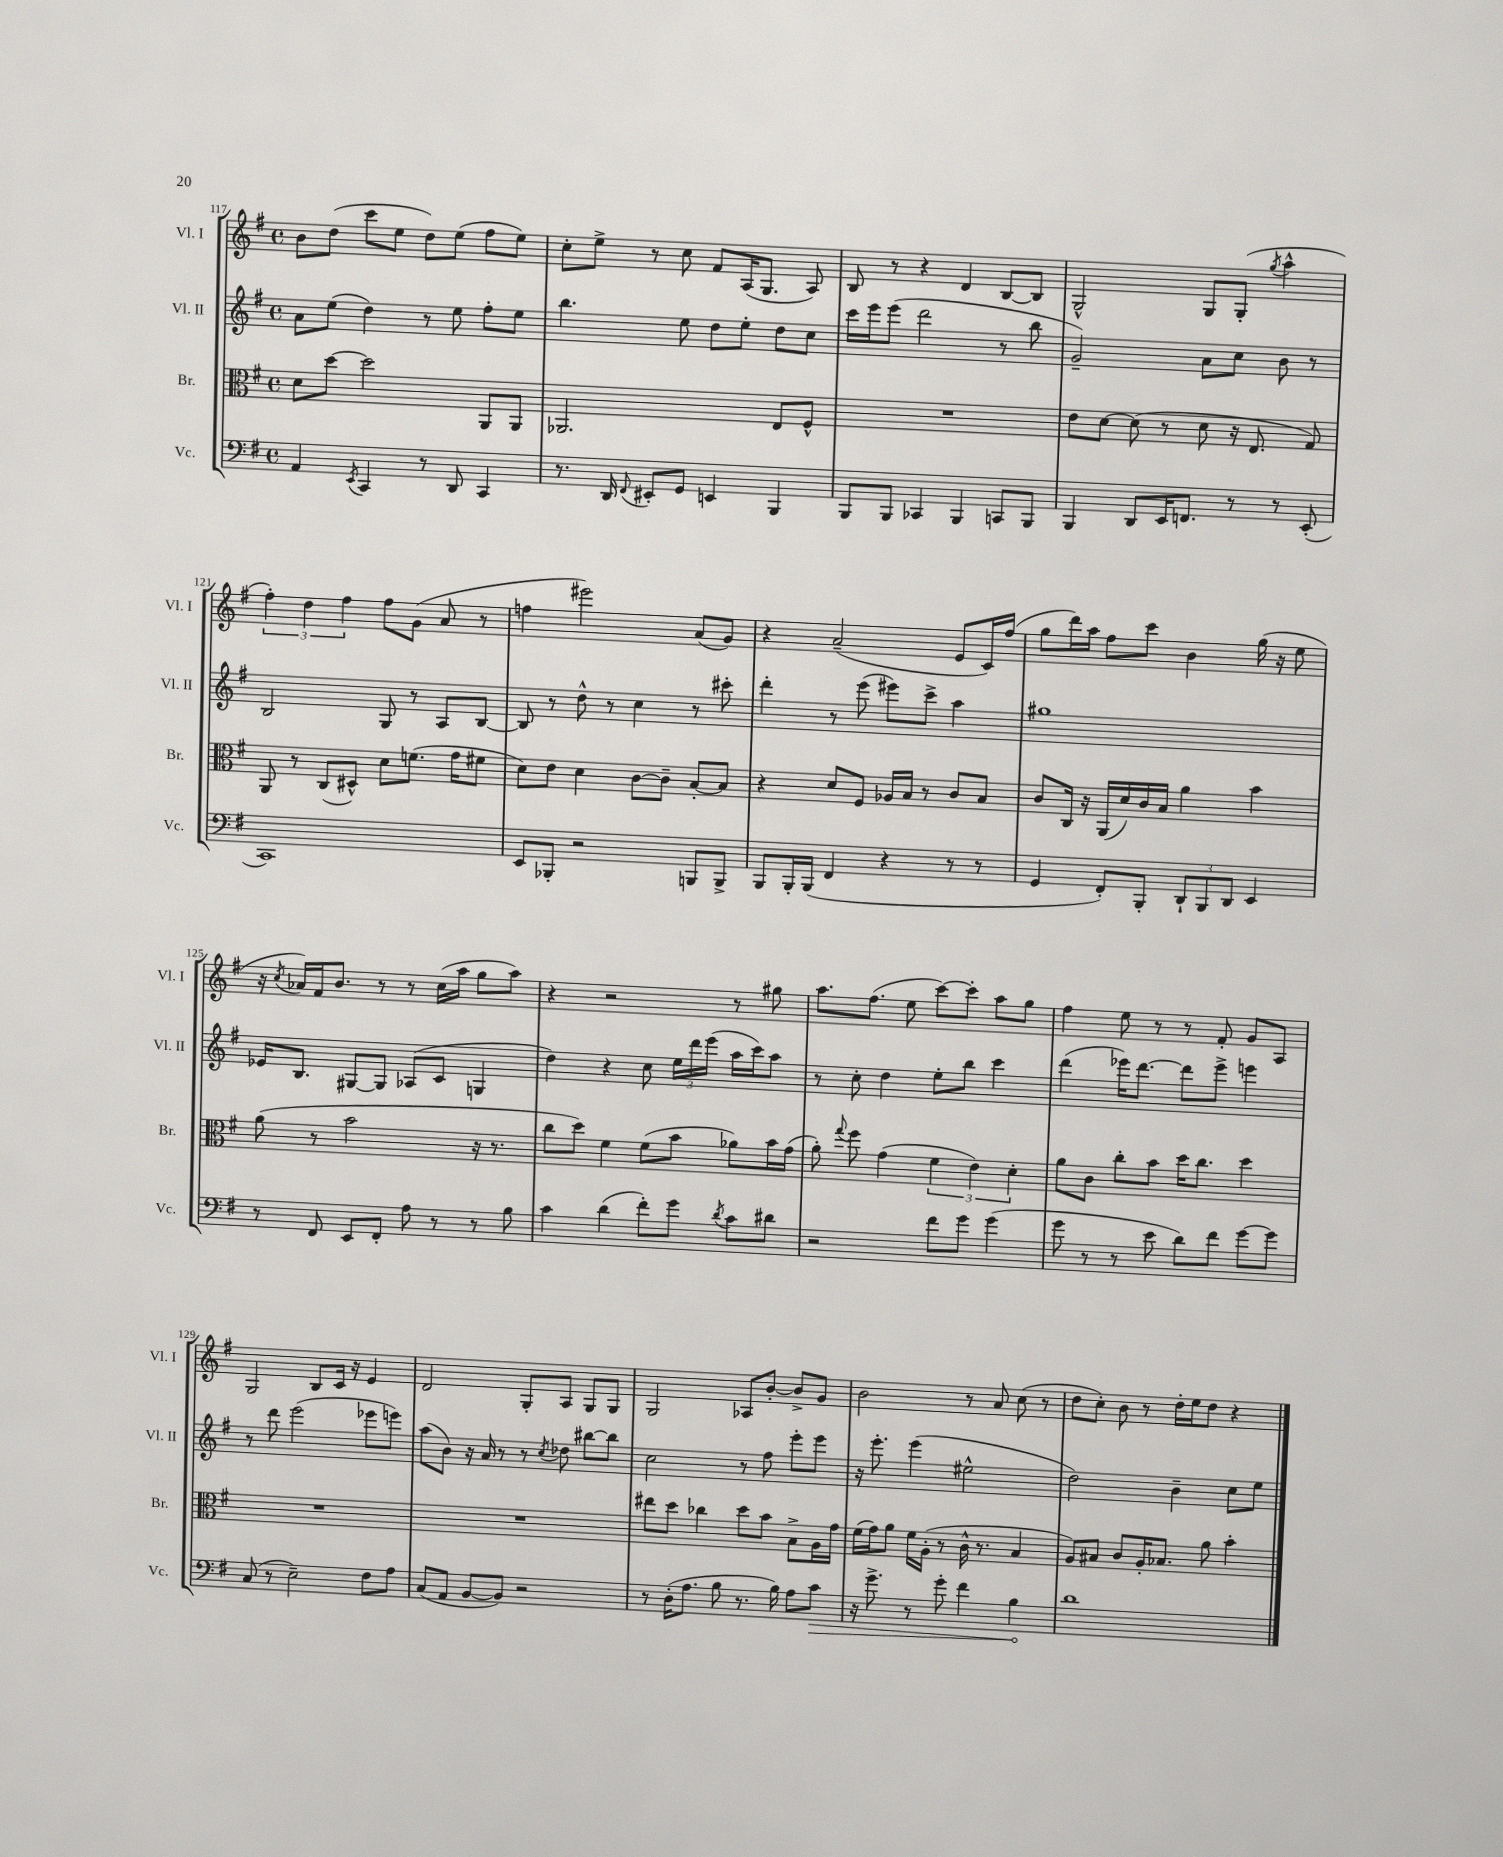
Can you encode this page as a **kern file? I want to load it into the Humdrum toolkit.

**kern	**kern	**kern	**kern
*staff4	*staff3	*staff2	*staff1
*clefF4	*clefC3	*clefG2	*clefG2
*k[f#]	*k[f#]	*k[f#]	*k[f#]
*M4/4	*M4/4	*M4/4	*M4/4
*met(c)	*met(c)	*met(c)	*met(c)
4AA	8d	8a	8b
.	[8dd	(8ee	(8dd
8qEE	.	.	.
4CC	2dd]	4dd)	8ccc
.	.	.	8ee
8r	.	8r	8dd)
8DD	.	8ee	(8ee
4CC	8AA	8ff#'	8ff#
.	8AA	8ee	8ee)
=	=	=	=
8.r	2.AA-	4.bb	8cc'
.	.	.	8ee^
16DD	.	.	.
8qqFF#	.	.	.
8EE#'	.	.	8r
8GG	.	8ee	8cc
4EE	.	8dd	8f#
.	.	8ee'	(16A
.	.	.	8.G
4BBB	8E	8dd	.
.	8F#^^	8cc	8A)
=	=	=	=
8BBB	1r	16ccc	8B
.	.	16eee	.
8BBB	.	(8eee	8r
4CC-	.	2ddd	4r
4BBB	.	.	4d
8CC	.	8r	[8B
8BBB	.	8bb	8B]
=	=	=	=
4BBB	8e	2g~)	2G^^
.	[8d	.	.
8DD	(8d]	.	.
16EE	8r	.	.
8.FF	.	.	.
.	8d	8a	8G
8r	16r	8cc	(8G'
.	8.E	.	.
.	.	.	8qgg
8r	.	8b	4aa^^
(8EE'	8G)	8r	.
=	=	=	=
1CC)	8AA	2B	6ff#')
.	8r	.	.
.	.	.	6dd
.	(8C	.	.
.	.	.	6ff#
.	8D#^^)	.	.
.	8d	8G	8ff#
.	(8.f	8r	(8g
.	.	8A	8a
.	16g	.	.
.	8f#	[8B	8r
=	=	=	=
8EE	8d)	8B]	4ff
8BBB-'	8e	8r	.
2r	4d	8dd^^	2eee#)
.	.	8r	.
.	[8c	4cc	.
.	8c~]	.	.
8BBB	[8B'	8r	(8a
8BBB^	8B]	8ccc#'	8g)
=	=	=	=
8BBB	4r	4ddd'	4r
16BBB'	.	.	.
(16BBB	.	.	.
4FF#	8d	8r	(2a~
.	8F#	(8eee	.
4r	16A-	8eee#)	.
.	16B	.	.
.	8r	8ccc^	.
8r	8c	4aa	8e
8r	8B	.	16c)
.	.	.	(16ff#
=	=	=	=
4GG	8c	1gg#	8gg
.	16C	.	16ddd)
.	16r	.	16aa
8FF#')	(16AA	.	8ff#
.	16d)	.	.
8BBB'	16c	.	8ccc
.	16B	.	.
12DD`	4a	.	4b
12BBB	.	.	.
12DD	.	.	.
4EE	4b	.	(16gg
.	.	.	16r
.	.	.	8ee
=	=	=	=
8r	(8a	16e-	16r
.	.	.	8qcc
.	.	8.B	16a-)
8FF#	8r	.	16f#
.	.	.	8.b
8EE	2b	[8G#	.
8FF#'	.	8G#]	8r
8A	.	(8A-	8r
8r	.	8c	(16cc
.	.	.	16aa
8r	16r	4G	8gg
.	8.r	.	.
8B	.	.	8aa)
=	=	=	=
4c	8cc	4dd)	4r
.	8dd)	.	.
(4d	4f#	4r	2r
8f#')	(8f#	8cc	.
8g	8b	24ee	.
.	.	24ddd	.
.	.	(24eee	.
8qd	.	.	.
8c	8a-)	16aa	8r
.	.	16ccc)	.
8d#	16b	8aa	8gg#
.	(16g	.	.
=	=	=	=
2r	8a')	8r	8.aa
.	8qqgg	.	.
.	8ff#	8cc'	.
.	.	.	(8.ff#
.	(4g	4dd	.
.	.	.	8ee
8f#	6f#	8ee'	[8ccc)
8g	.	8bb	8ccc']
.	6e)	.	.
(4g	.	4ccc	8aa
.	6d'	.	.
.	.	.	8gg
=	=	=	=
8g	8a	(4ddd	4ff#
8r	8c	.	.
8r	8cc'	16eee-)	8ee
.	.	[8.ddd	.
8e	8b	.	8r
8d)	16dd	8ddd]	8r
.	8.cc	.	.
8f#	.	8eee-^	8f#'
[8g	4dd	4eee	8g
8g]	.	.	8A
=	=	=	=
(8C	1r	8r	2G
8r	.	8ddd	.
2E~)	.	(2eee	.
.	.	.	8B
.	.	.	16c
.	.	.	16r
8F#	.	8eee-	4e
8A	.	8eee)	.
=	=	=	=
(8C	1r	(8aa	2d
8AA	.	8b)	.
[8BB	.	16r	.
.	.	16a	.
8BB])	.	8r	.
2r	.	8r	8G'
.	.	8qcc	.
.	.	8dd-	8A
.	.	[8bb#	8G
.	.	8bb#]	8G
=	=	=	=
8r	8ee#	2cc	2G
(16D'	8dd	.	.
8.A	.	.	.
.	4cc-	.	.
8B	.	.	.
8.r	8dd	8r	8A-
.	8b	8ff#	[8b'
16B)	.	.	.
8A	8B^	8eee'	8b^]
8c	16A	8eee	8g
.	16g	.	.
=	=	=	=
16r	(16f#	16r	2b
8.g^	16g)	8.eee'	.
.	8a	.	.
8r	16f#	(4eee	.
.	(16A'	.	.
8g'	8r	.	.
4f#	16c^^	2ee#^^	8r
.	8.r	.	.
.	.	.	8a
4B	4B	.	(8cc
.	.	.	8r
=	=	=	=
1d	8A)	2dd)	8dd
.	8B#	.	8cc')
.	8c	.	8b
.	16A'	.	8r
.	8.B-	.	.
.	.	4b~	16dd'
.	.	.	16ee
.	8a	.	8dd
.	4b'	8cc	4r
.	.	8ee	.
==	==	==	==
*-	*-	*-	*-
